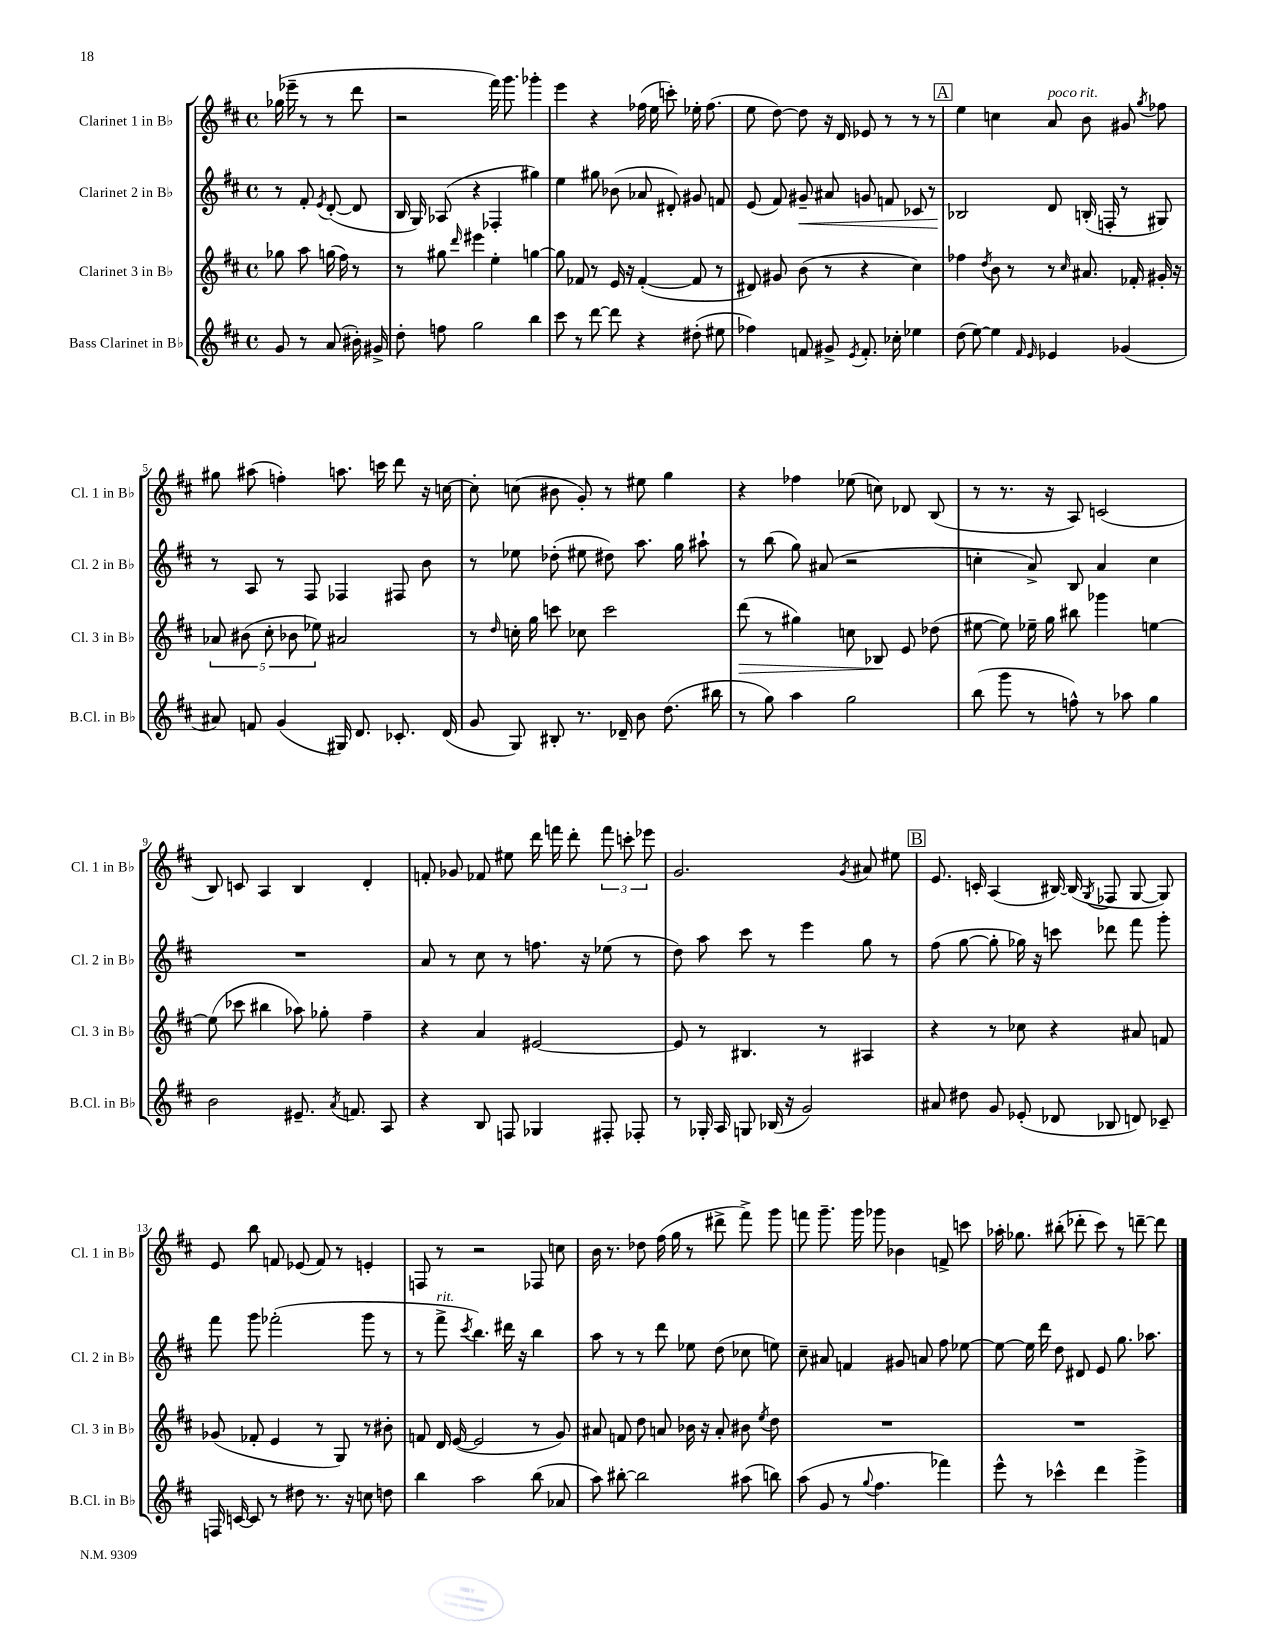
<<
\new StaffGroup <<
\new Staff = "s0" \with { instrumentName = "Clarinet 1 in Bb" shortInstrumentName = "Cl. 1 in Bb" } {
    \clef treble \key d \major \defaultTimeSignature \time 4/4 \partial 2
    \autoBeamOff ges''16( ees'''16-- r8 r8 d'''8 |
    r2 fis'''16) g'''8. ges'''4-. |
    e'''4 r4 fes''16( e''16 c'''8-.) ees''16-. fes''8.( |
    e''8 d''8~) d''8 r16 d'16 ees'8 r8 r8 r8 |
    \mark \markup { \box "A" } e''4 c''4 a'8^\markup { \italic "poco rit." } b'8 gis'8 \acciaccatura { g''8 } fes''8 |
    gis''8 ais''8( f''4-.) a''8. c'''16 d'''8 r16 c''16~ |
    c''8-. c''8( bis'8 g'8-.) r8 eis''8 g''4 |
    r4 fes''4 ees''8( c''8) des'8 b8( |
    r8 r8. r16 a8) c'2( |
    b8) c'8 a4 b4 d'4-. |
    f'8-. ges'8 fes'8 eis''8 d'''16 f'''16 d'''8-. \tuplet 3/2 { f'''8 c'''8-. ees'''8 } |
    g'2. \acciaccatura { g'8 } ais'8 eis''8 |
    \mark \markup { \box "B" } e'8. c'16-. a4( bis16~) bis16( \acciaccatura { g8 } fes8 g8~ g8) |
    e'8 b''8 f'8 ees'8( f'8) r8 e'4-. |
    f8 r8 r2 fes8 c''8 |
    b'16 r8. des''8 fis''16( g''16 r8 dis'''8-> fis'''8->) g'''8 |
    f'''8 g'''8.-- g'''16 ges'''8 bes'4 f'8-> c'''8 |
    aes''16-. ges''8. bis''8-.( des'''8-. cis'''8) r8 d'''8~-- d'''8 \bar "|." |
}
\new Staff = "s1" \with { instrumentName = "Clarinet 2 in Bb" shortInstrumentName = "Cl. 2 in Bb" } {
    \clef treble \key d \major \defaultTimeSignature \time 4/4 \partial 2
    \autoBeamOff r8 fis'8-. \acciaccatura { e'8 } d'8~-.( d'8 |
    b16 g16) aes8( r4 fes4-. gis''4) |
    e''4 gis''8 bes'8( aes'8 dis'8-.) gis'8 f'8 |
    e'8( fis'8) gis'8--\< ais'8 g'8 f'8 ces'8 r8 |
    \mark \markup { \box "A" } bes2\! d'8 b16-.( f16-. r8 gis8) |
    r8 a8 r8 fis8 fes4 fis8 b'8 |
    r8 ees''8 des''8-.( eis''8 dis''8) a''8. g''16 ais''8-! |
    r8 b''8( g''8) ais'8( r2 |
    c''4-. a'8->) b8 a'4 c''4 |
    R1 |
    a'8 r8 cis''8 r8 f''8. r16 ees''8( r8 |
    d''8) a''8 cis'''8 r8 e'''4 g''8 r8 |
    \mark \markup { \box "B" } fis''8( g''8~ g''8-. ges''16) r16 c'''8 des'''8 fis'''8 g'''8-. |
    fis'''8 g'''8 fes'''2-.( g'''8 r8 |
    r8 fis'''8->^\markup { \italic "rit." } \acciaccatura { cis'''8 } b''4.) dis'''16 r16 b''4 |
    a''8 r8 r8 d'''8 ees''8 d''8( ces''8 e''8) |
    cis''8-- ais'8 f'4 gis'8 a'8 fis''8 ees''8~ |
    ees''8~ ees''16 d'''16 d''8 dis'8 e'8 g''8. aes''8. \bar "|." |
}
\new Staff = "s2" \with { instrumentName = "Clarinet 3 in Bb" shortInstrumentName = "Cl. 3 in Bb" } {
    \clef treble \key d \major \defaultTimeSignature \time 4/4 \partial 2
    \autoBeamOff ges''8 a''8 g''16( fis''16) r8 |
    r8 gis''8 \grace { d'''16 } eis'''4 e''4-. g''4~ |
    g''8 fes'8 r8 e'16 r16 fes'4~-.( fes'8 r8 |
    dis'8) gis'8 b'8( r8 r4 cis''4) |
    \mark \markup { \box "A" } fes''4 \acciaccatura { d''8 } b'8 r8 r8 \grace { cis''16 } ais'8. fes'16-. gis'16-. r16 |
    \tuplet 5/4 { aes'8 bis'8( cis''8-. bes'8 ees''8) } ais'2 |
    r8 \grace { d''16 } c''16-. g''16 c'''8 ces''8 c'''2 |
    d'''8\>( r8 gis''4) c''8 bes8\! e'8 des''8( |
    eis''8~ eis''8) ees''16-- g''16 bis''8 ges'''4 e''4~ |
    e''8( ces'''8 bis''4 aes''8) ges''8-. fis''4-- |
    r4 a'4 eis'2~ |
    eis'8 r8 bis4. r8 ais4 |
    \mark \markup { \box "B" } r4 r8 ces''8 r4 ais'8 f'8 |
    ges'8( fes'8-. e'4 r8 g8) r8 bis'8-. |
    f'8 d'16 e'16~( e'2 r8 g'8) |
    ais'8 f'8 d''8 a'8 bes'16 r16 a'8-. bis'8 \acciaccatura { e''8 } d''8 |
    R1 |
    R1 \bar "|." |
}
\new Staff = "s3" \with { instrumentName = "Bass Clarinet in Bb" shortInstrumentName = "B.Cl. in Bb" } {
    \clef treble \key d \major \defaultTimeSignature \time 4/4 \partial 2
    \autoBeamOff g'8 r8 a'8( bis'16-.) gis'16-> |
    d''8-. f''8 g''2 b''4 |
    cis'''8 r8 d'''8~ d'''8 r4 dis''8-.( eis''8 |
    fes''4) f'8 gis'8-> \acciaccatura { e'8 } f'8.-. ces''16-. ees''4 |
    \mark \markup { \box "A" } d''8( e''8~) e''4 \grace { fis'16 e'16 } ees'4 ges'4( |
    ais'8) f'8 g'4( gis16) d'8. ces'8.-. d'16( |
    g'8 g8) bis8-. r8. des'16-- b'8 d''8.( bis''16 |
    r8 g''8) a''4 g''2 |
    b''8( g'''8 r8 f''8-^) r8 aes''8 g''4 |
    b'2 eis'8.-- \acciaccatura { a'8 } f'8. a8 |
    r4 b8 f8 ges4 fis8-. fes8-. |
    r8 ges16-. a16 g8 bes16( r16 g'2) |
    \mark \markup { \box "B" } ais'8 dis''8 g'8 ees'8-.( des'8 bes8 d'8) ces'8-- |
    f16 c'16~ c'8 r8 dis''8 r8. r16 c''8 d''8 |
    b''4 a''2 b''8( aes'8 |
    a''8) bis''8~-. bis''2 ais''8( b''8) |
    a''8( g'8 r8 \appoggiatura { g''8 } fis''4. fes'''4) |
    e'''8-^ r8 ces'''4-^ d'''4 g'''4-> \bar "|." |
}
>>
>>
